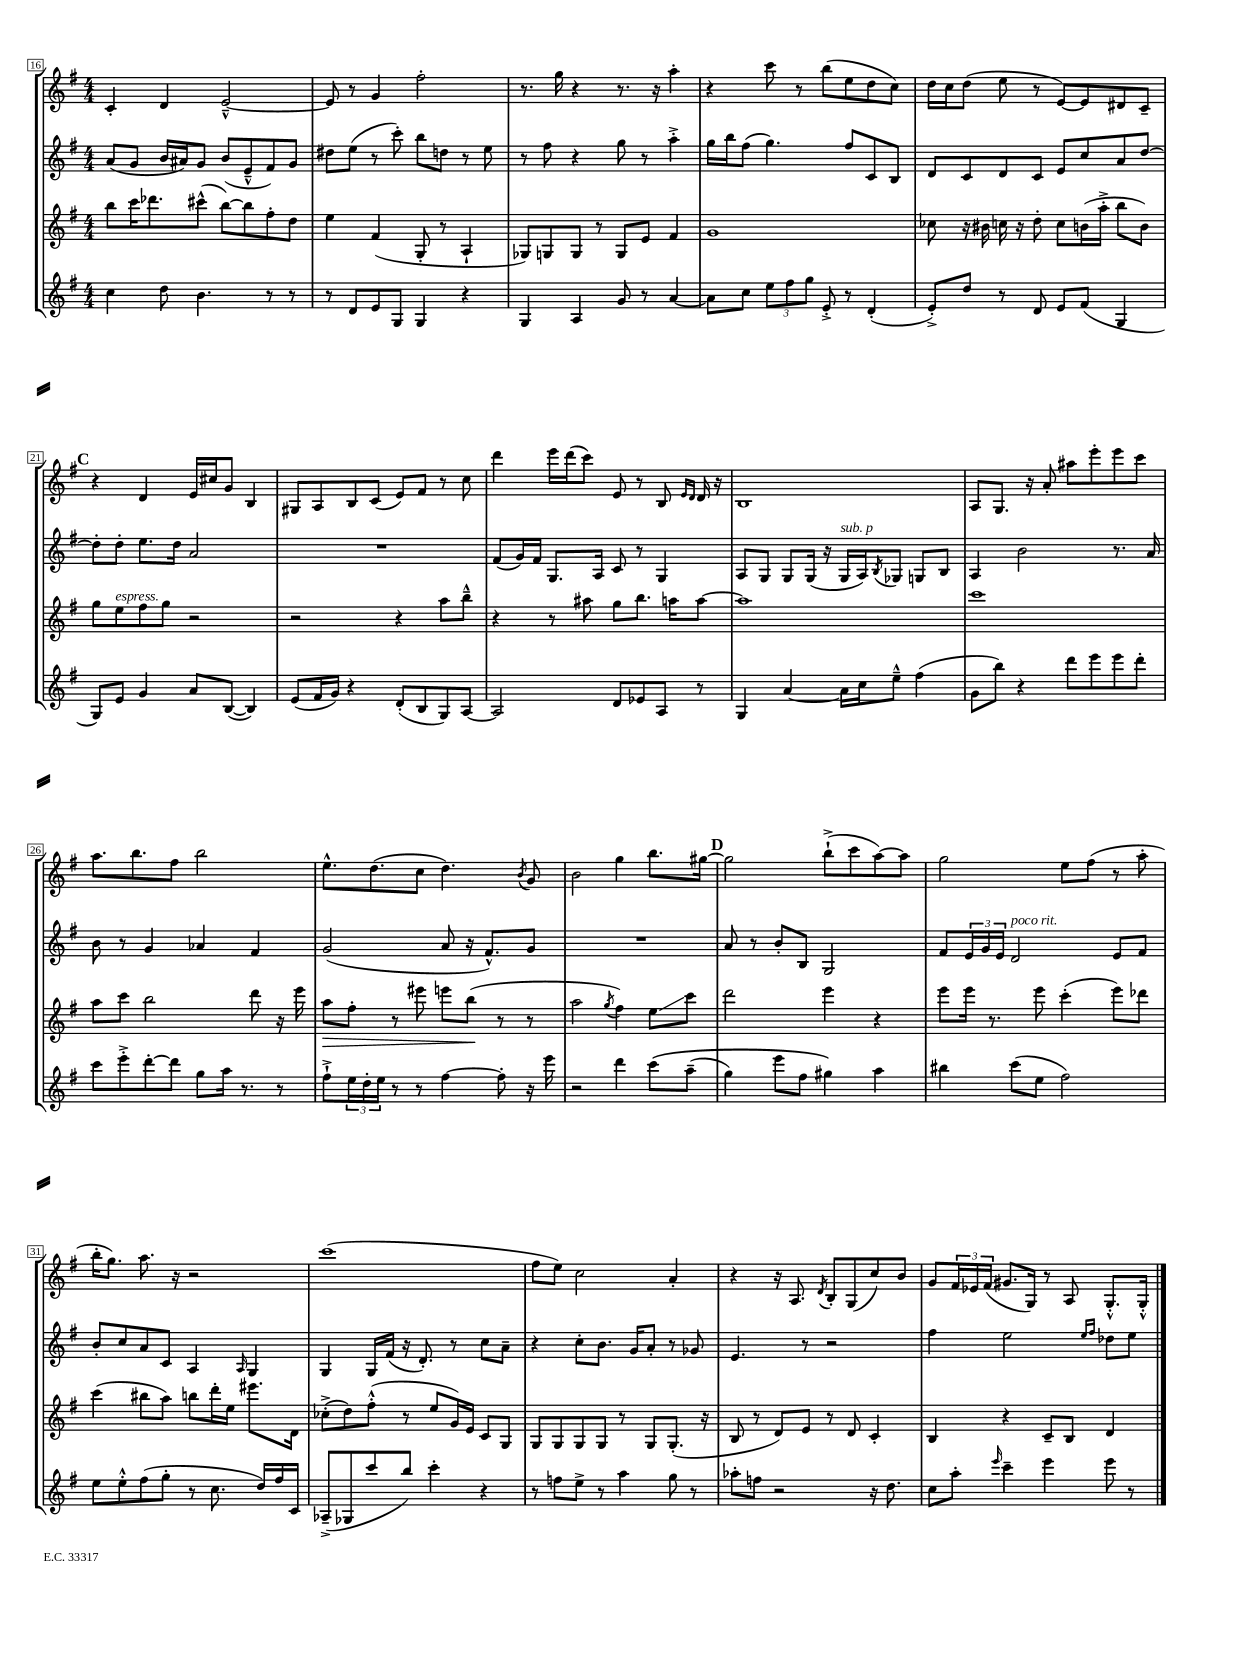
<<
\new StaffGroup <<
\new Staff = "s0" {
    \clef treble \key g \major \numericTimeSignature \time 4/4
    c'4-. d'4 e'2~---^ |
    e'8 r8 g'4 fis''2-. |
    r8. g''16 r4 r8. r16 a''4-. |
    r4 c'''8 r8 b''8( e''8 d''8 c''8) |
    d''16 c''16 d''8( e''8 r8 e'8~) e'8 dis'8 c'8-- |
    \mark \markup { \bold "C" } r4 d'4 e'16 cis''16 g'8 b4 |
    gis8 a8 b8 c'8( e'8) fis'8 r8 c''8 |
    d'''4 e'''16 d'''16( c'''8) e'8 r8 b8 \grace { e'16 d'16 } d'16 r16 |
    b1 |
    a8 g8. r16 a'8-. ais''8 e'''8-. e'''8 c'''8 |
    a''8. b''8. fis''8 b''2 |
    e''8.-^ d''8.( c''8 d''4.) \acciaccatura { b'8 } g'8 |
    b'2 g''4 b''8. gis''16~ |
    \mark \markup { \bold "D" } gis''2 b''8-!->( c'''8 a''8~) a''8 |
    g''2 e''8 fis''8( r8 a''8-. |
    b''16-. g''8.) a''8. r16 r2 |
    c'''1( |
    fis''8 e''8) c''2 a'4-. |
    r4 r16 a8. \acciaccatura { d'8 } b8-. g8( c''8) b'8 |
    g'8 \tuplet 3/2 { fis'16 ees'16 fis'16( } gis'8. g16) r8 a8 g8.-.-^ g16-.-^ \bar "|." |
}
\new Staff = "s1" {
    \clef treble \key g \major \numericTimeSignature \time 4/4
    a'8( g'8 b'16 ais'16) g'8 b'8( e'8---^ fis'8) g'8 |
    dis''8 e''8( r8 c'''8-.) b''8 d''8 r8 e''8 |
    r8 fis''8 r4 g''8 r8 a''4-.-> |
    g''16 b''16 fis''8( g''4.) fis''8 c'8 b8 |
    d'8 c'8 d'8 c'8 e'8 c''8 a'8 d''8~ |
    \mark \markup { \bold "C" } d''8-. d''8-. e''8. d''16 a'2 |
    R1 |
    fis'8( g'16) fis'16 g8. a16 c'8 r8 g4 |
    a8 g8 g8 g16( r16 g16^\markup { \italic "sub. p" } a16) \acciaccatura { b8 } ges8 g8 b8 |
    a4 b'2 r8. a'16 |
    b'8 r8 g'4 aes'4 fis'4 |
    g'2( a'8 r16 fis'8.-^) g'8 |
    R1 |
    \mark \markup { \bold "D" } a'8 r8 b'8-. b8 g2 |
    fis'8 \tuplet 3/2 { e'16 g'16 e'16 } d'2^\markup { \italic "poco rit." } e'8 fis'8 |
    b'8-. c''8 a'8 c'8 a4 \grace { a16 } g4 |
    g4 g16 fis'16( r16 d'8.-.) r8 c''8 a'8-- |
    r4 c''8-. b'8. g'16 a'8-. r8 ges'8 |
    e'4. r8 r2 |
    fis''4 e''2 \grace { e''16 fis''16 } des''8 e''8 \bar "|." |
}
\new Staff = "s2" {
    \clef treble \key g \major \numericTimeSignature \time 4/4
    b''8 c'''16 des'''8. cis'''8-^( b''8~) b''8 fis''8-. d''8 |
    e''4 fis'4( g8-. r8 a4-! |
    ges8) g8 g8 r8 g8 e'8 fis'4 |
    g'1 |
    ces''8 r16 bis'16 c''16 r16 d''8-. c''8 b'16( a''16-.-> b''8 b'8) |
    \mark \markup { \bold "C" } g''8 e''8^\markup { \italic "espress." } fis''8 g''8 r2 |
    r2 r4 a''8 b''8---^ |
    r4 r8 ais''8 g''8 b''8. a''16 a''8~ |
    a''1 |
    c'''1 |
    a''8 c'''8 b''2 d'''8 r16 e'''16 |
    a''8\> fis''8-. r8 eis'''8 e'''8 b''8\!( r8 r8 |
    a''2 \acciaccatura { g''8 } fis''4) e''8\glissando c'''8 |
    \mark \markup { \bold "D" } d'''2 e'''4 r4 |
    e'''8 e'''16 r8. e'''8 c'''4-.( e'''8) des'''8 |
    c'''4( bis''8 a''8) b''8 d'''16-. e''16 eis'''8. d'16 |
    ces''8-.->( d''8) fis''8-.-^( r8 e''8 g'16) e'16 c'8 g8 |
    g8 g8 g8 g8 r8 g8 g8.-.( r16 |
    b8 r8 d'8) e'8 r8 d'8 c'4-. |
    b4 r4 c'8-- b8 d'4 \bar "|." |
}
\new Staff = "s3" {
    \clef treble \key g \major \numericTimeSignature \time 4/4
    c''4 d''8 b'4. r8 r8 |
    r8 d'8 e'8 g8 g4 r4 |
    g4 a4 g'8 r8 a'4~ |
    a'8 c''8 \tuplet 3/2 { e''8 fis''8 g''8 } e'8-.-> r8 d'4-.( |
    e'8-.->) d''8 r8 d'8 e'8 fis'8( g4 |
    \mark \markup { \bold "C" } g8) e'8 g'4 a'8 b8~( b4) |
    e'8( fis'16 g'16) r4 d'8-.( b8 g8) a8~ |
    a2 d'8 ees'8 a8 r8 |
    g4 a'4~ a'16 c''16 e''8---^ fis''4( |
    g'8 b''8) r4 d'''8 e'''8 e'''8 d'''8-. |
    c'''8 e'''8-.-> d'''8~-. d'''8 g''8 a''16 r8. r8 |
    fis''8-!-> \tuplet 3/2 { e''16 d''16-. e''16 } r8 r8 fis''4~ fis''8-. r16 e'''16 |
    r2 d'''4 c'''8\( a''8--( |
    \mark \markup { \bold "D" } g''4) e'''8 fis''8 gis''4\) a''4 |
    bis''4 c'''8( e''8 fis''2) |
    e''8 e''8-.-^ fis''8( g''8-. r8 c''8. d''16) fis''16 c'16 |
    aes8--->( ges8 c'''8 b''8) c'''4-. r4 |
    r8 f''8 e''8-> r8 a''4 g''8 r8 |
    aes''8-. f''8 r2 r16 d''8. |
    c''8 a''8-. \grace { e'''16 } c'''4-- e'''4 e'''8 r8 \bar "|." |
}
>>
>>
\layout { \context { \Score currentBarNumber = #16 \override BarNumber.stencil = #(make-stencil-boxer 0.1 0.3 ly:text-interface::print) } }
